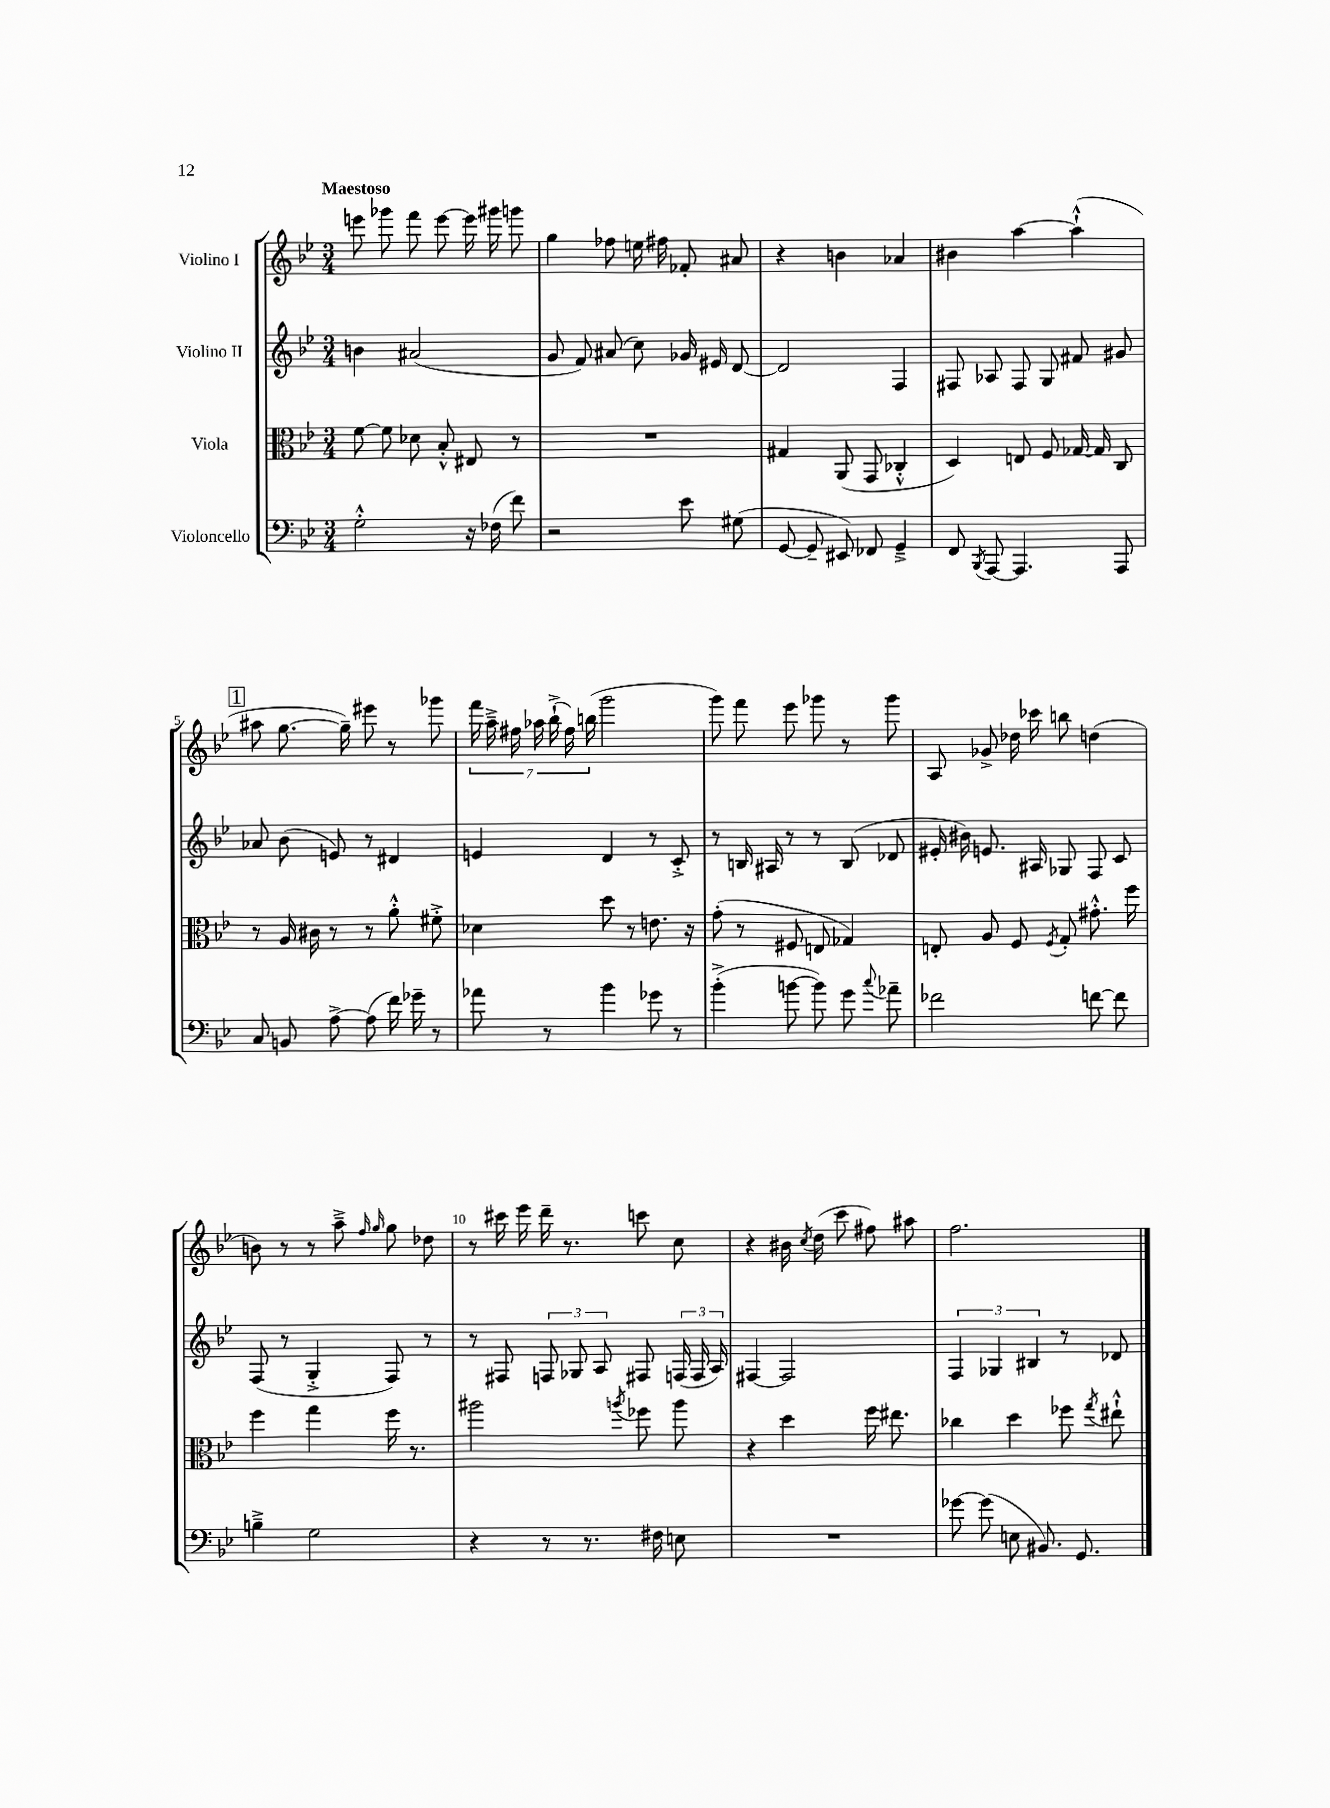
<<
\new StaffGroup <<
\new Staff = "s0" \with { instrumentName = "Violino I" } {
    \clef treble \key bes \major \numericTimeSignature \time 3/4 \tempo "Maestoso"
    \autoBeamOff e'''8 ges'''8 f'''8 e'''8~ e'''16 gis'''16 g'''8 |
    g''4 fes''8 e''16 fis''16 fes'8-. ais'8 |
    r4 b'4 aes'4 |
    bis'4 a''4~ a''4-!-^( |
    \mark \markup { \box "1" } ais''8 g''8.~ g''16--) eis'''8 r8 ges'''8 |
    \tuplet 7/4 { f'''16 a''16---> fis''16 aes''16 bes''16-!->( fis''16) b''16( } g'''2 |
    g'''8) f'''8 ees'''8 ges'''8 r8 ges'''8 |
    a8 ges'8-> des''16 ces'''16 b''8 d''4( |
    b'8) r8 r8 a''8---> \grace { f''16 g''16 } g''8 des''8 |
    r8 cis'''16 ees'''16 d'''16-- r8. c'''8 c''8 |
    r4 bis'16 \acciaccatura { c''8 } d''16( c'''8 fis''8) ais''8 |
    f''2. \bar "|." |
}
\new Staff = "s1" \with { instrumentName = "Violino II" } {
    \clef treble \key bes \major \numericTimeSignature \time 3/4
    \autoBeamOff b'4 ais'2( |
    g'8 f'8) ais'8( c''8) ges'16 eis'16 d'8~ |
    d'2 f4 |
    fis8 aes8 fis8 g8 fis'8 gis'8 |
    \mark \markup { \box "1" } aes'8 bes'8( e'8) r8 dis'4 |
    e'4 d'4 r8 c'8-.-> |
    r8 b16 ais16 r8 r8 b8( des'8 |
    eis'16-. bis'16) e'8. ais16 ges8 f8 c'8 |
    f8( r8 g4-.-> f8) r8 |
    r8 fis8 \tuplet 3/2 { f8 ges8 a8 } fis8 \tuplet 3/2 { f16( f16 a16) } |
    fis4~ fis2 |
    \tuplet 3/2 { f4 ges4 bis4 } r8 des'8 \bar "|." |
}
\new Staff = "s2" \with { instrumentName = "Viola" } {
    \clef alto \key bes \major \numericTimeSignature \time 3/4
    \autoBeamOff f'8~ f'8 des'8 bes8-.-^ eis8 r8 |
    R2. |
    gis4 a,8( g,8 ces4-.-^ |
    d4) e8 f8 ges16~ ges16 c8 |
    \mark \markup { \box "1" } r8 a16 cis'16 r8 r8 a'8-.-^ fis'8-.-> |
    des'4 d''8 r8 e'8. r16 |
    g'8-.( r8 fis8 e8 ges4) |
    e8-. a8 f8 \acciaccatura { f8 } g8-. gis'8.-.-^ f''16 |
    f''4 g''4 f''16 r8. |
    ais''2 \acciaccatura { a''8 } fes''8 a''8 |
    r4 d''4 f''16 eis''8. |
    ces''4 d''4 fes''8 \acciaccatura { g''8 } eis''8-!-^ \bar "|." |
}
\new Staff = "s3" \with { instrumentName = "Violoncello" } {
    \clef bass \key bes \major \numericTimeSignature \time 3/4
    \autoBeamOff g2-.-^ r16 fes16( f'8) |
    r2 ees'8 gis8( |
    g,8~ g,8-- eis,8) fes,8 g,4---> |
    f,8 \acciaccatura { bes,,8 } a,,8~ a,,4. a,,8 |
    \mark \markup { \box "1" } c8 b,8 a8~-> a8( f'16) ges'16-- r8 |
    aes'8 r8 bes'4 ges'8 r8 |
    bes'4-.->( b'8~ b'8) g'8 \appoggiatura { c''8 } aes'8-- |
    fes'2 f'8~ f'8 |
    b4---> g2 |
    r4 r8 r8. fis16 e8 |
    R2. |
    ges'8~ ges'8( e8 bis,8.) g,8. \bar "|." |
}
>>
>>
\layout { \context { \Score \override BarNumber.break-visibility = ##(#f #t #t) barNumberVisibility = #(every-nth-bar-number-visible 5) } }
